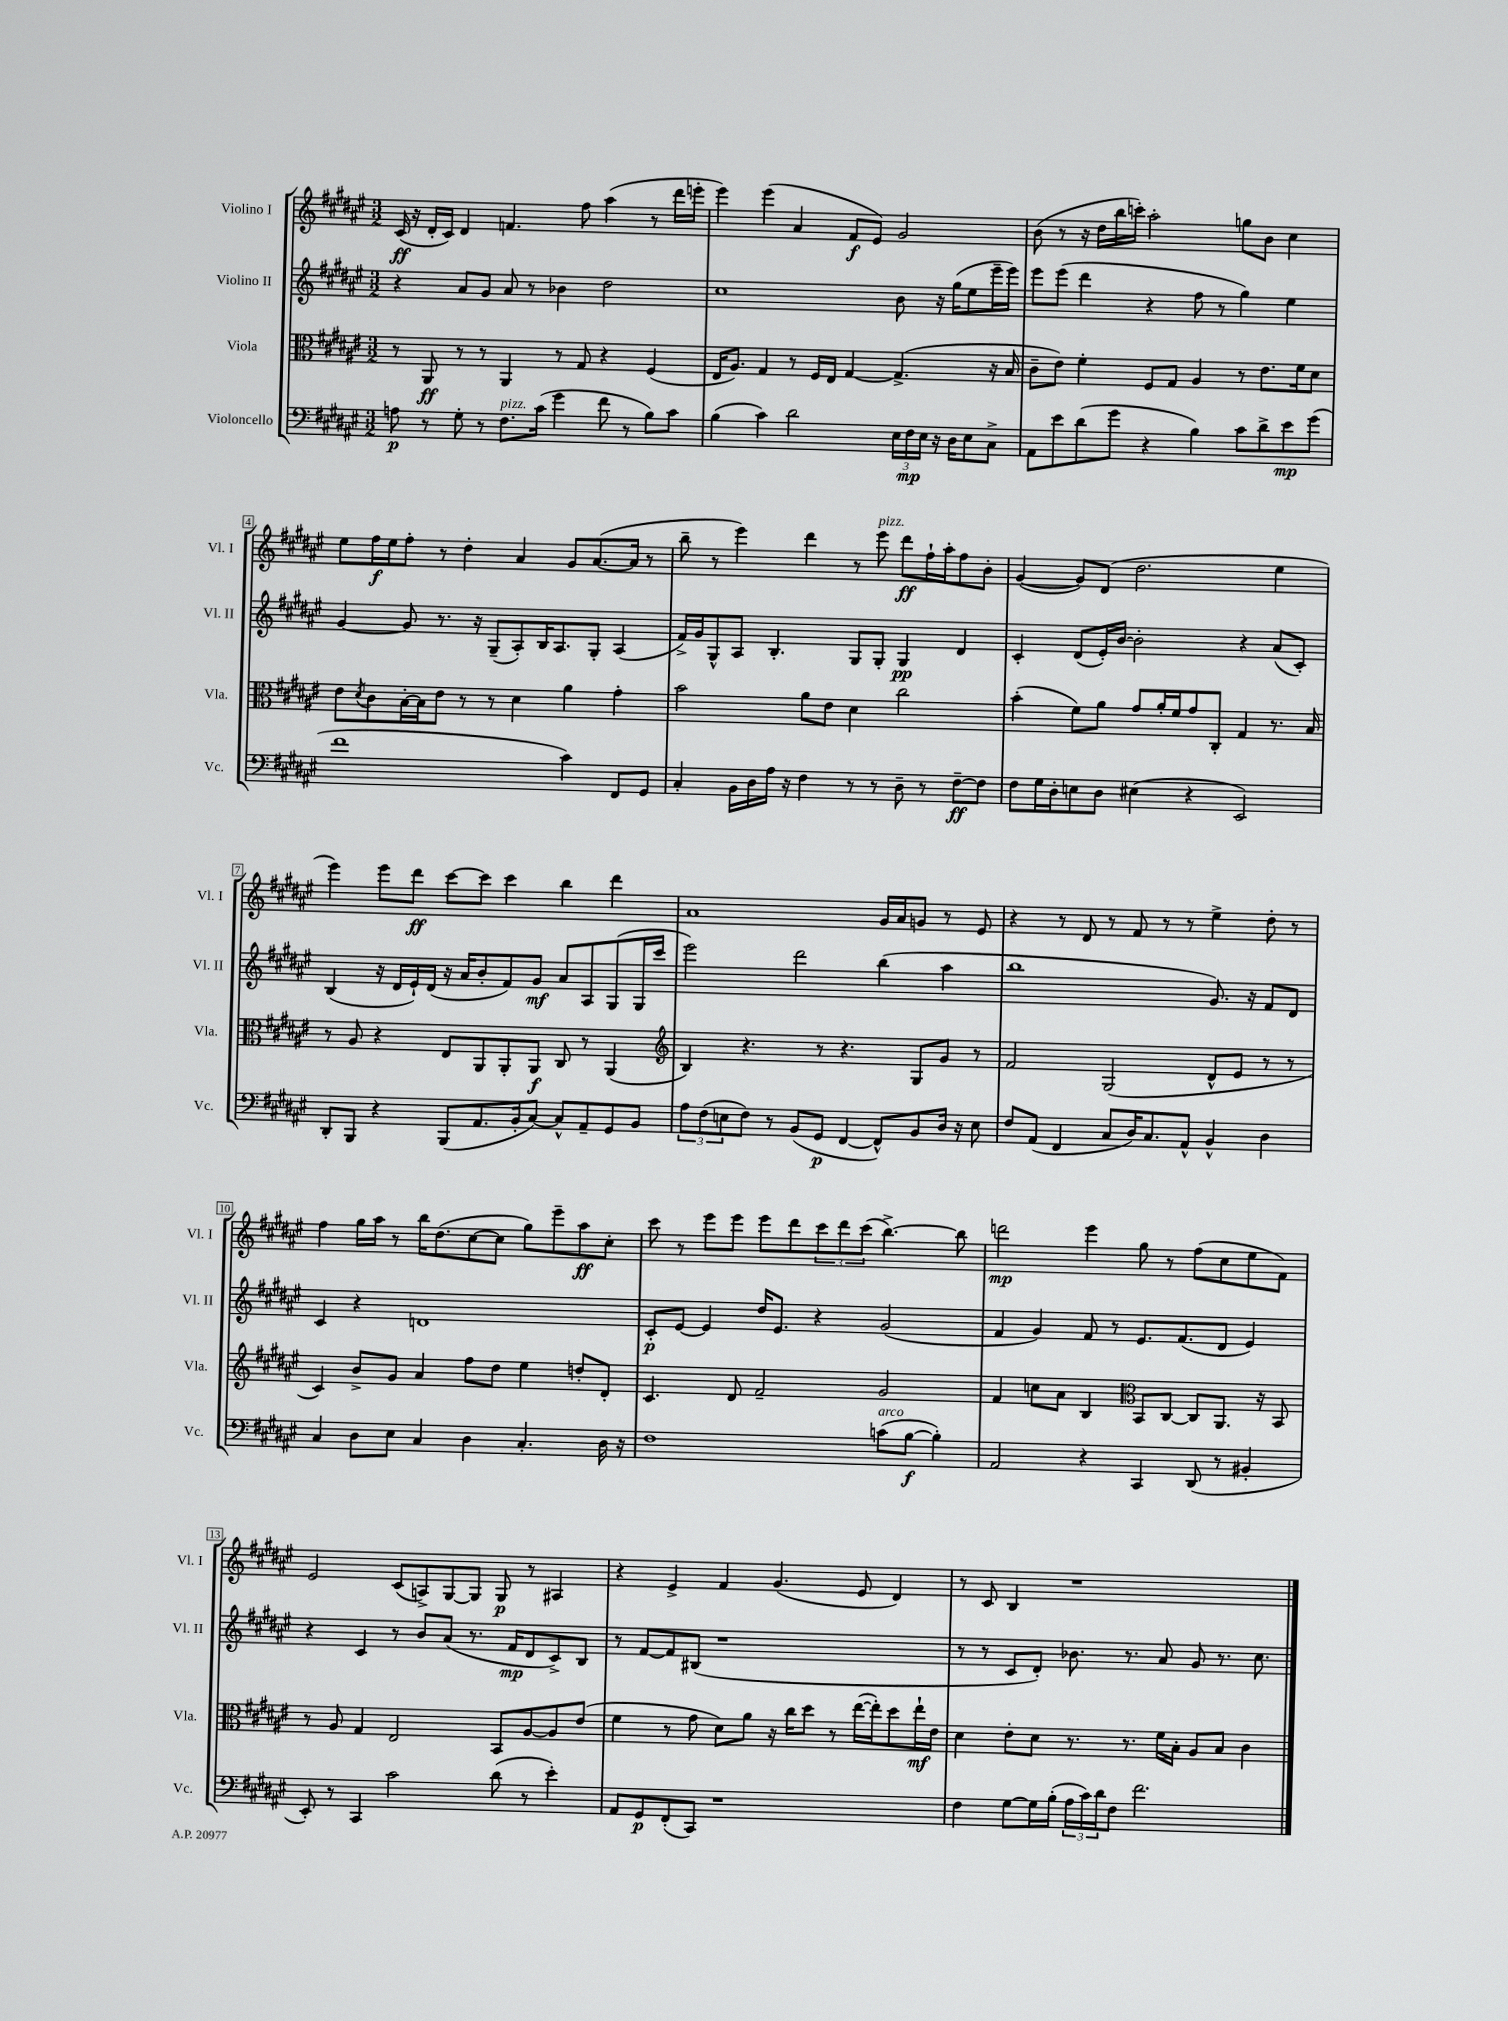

**kern	**kern	**kern	**kern
*staff4	*staff3	*staff2	*staff1
*clefF4	*clefC3	*clefG2	*clefG2
*k[f#c#g#d#a#e#]	*k[f#c#g#d#a#e#]	*k[f#c#g#d#a#e#]	*k[f#c#g#d#a#e#]
*M3/2	*M3/2	*M3/2	*M3/2
8A	8r	4r	(16c#
.	.	.	16r
8r	8AA#	.	16d#'
.	.	.	16c#)
8G#'	8r	8a#	4d#
8r	8r	8g#	.
8.F#	4AA#	8a#	4.f
.	.	8r	.
(16c#	.	.	.
4g#	8r	4b-	.
.	8G#	.	8ff#
8f#	4r	2dd#	(4aa#
8r	.	.	.
8B)	(4F#	.	8r
8c#	.	.	16ddd#
.	.	.	16eee'
=	=	=	=
(4B	16E#	1cc#	4eee#)
.	8.A#)	.	.
4c#)	4G#	.	(4eee#
2d#	8r	.	4a#
.	16F#	.	.
.	16E#	.	.
.	[4G#	.	8f#
.	.	.	8e#)
24E#	(4.G#^]	8b	2g#
24F#	.	.	.
24E#	.	.	.
16r	.	16r	.
16D#	.	(16gg#	.
8E#	.	8ee#	.
8C#^	16r	16eee#~	.
.	16B	16eee#)	.
=	=	=	=
8AA#	8c#~	8eee#	(8b
8e#	8e#)	(8eee#	8r
(8d#	4f#'	4ddd#	16r
.	.	.	16dd#
8g#	.	.	16bb
.	.	.	16ccc')
4r	8F#	4r	2aa#'
.	8G#	.	.
4B)	4A#	8ff#	.
.	.	8r	.
8c#	8r	4gg#)	8gg
8d#^	8.e#	.	8b
8e#	.	4ee#	4cc#
.	16f#	.	.
(8g#	8d#	.	.
=	=	=	=
1f#	8e#	[4g#	8ee#
.	8qd#	.	.
.	8c#	.	16ff#
.	.	.	16ee#
.	[16B'	8g#]	8ff#'
.	16B]	.	.
.	8e#	8.r	8r
.	8r	.	4dd#'
.	.	16r	.
.	8r	(8G#~	.
.	4d#	8A#')	4a#
.	.	16B	.
.	.	8.A#	.
4c#)	4a#	.	8g#
.	.	8G#'	([8.a#
8FF#	4g#'	(4A#	.
.	.	.	16a#]
8GG#	.	.	8r
=	=	=	=
4C#'	2b	16f#^)	8bb~
.	.	16g#	.
.	.	8G#^^	8r
16BB	.	8A#	4eee#)
16D#	.	.	.
16A#	.	4.B'	.
16r	.	.	.
4F#	8a#	.	4ddd#
.	8e#	.	.
8r	4d#	8G#	8r
8r	.	8G#'	8eee#
8D#~	2cc#	4G#	8ddd#
8r	.	.	16ff#`
.	.	.	16aa#'
[8F#~	.	4d#	8ff#
8F#]	.	.	8b'
=	=	=	=
8F#	(4b'	4c#'	([4g#
16G#	.	.	.
16D#'	.	.	.
8E	8f#)	(8d#	8g#])
8D#	8a#	16e#')	(8d#
.	.	[16b	.
(4E#	8g#	2b']	2.dd#
.	16a#'	.	.
.	16f#	.	.
4r	8g#	.	.
.	8C#'	.	.
2EE#)	4G#	4r	.
.	8.r	(8a#	4ee#
.	.	8c#')	.
.	16B	.	.
=	=	=	=
8DD#'	8r	(4B	4eee#)
8BBB	8A#	.	.
4r	4r	16r	8eee#
.	.	16d#	.
.	.	16e#`)	8ddd#
.	.	(16d#	.
(8BBB	8E#	16r	[8ccc#
.	.	16a#	.
8.AA#	8AA#	8b'	8ccc#]
.	8AA#'	8f#)	4ccc#
16BB'	.	.	.
[8C#)	8AA#	8g#	.
8C#^^]	8C#	8a#	4bb
8AA#~	8r	8A#	.
8GG#	(4AA#	(8G#	4ddd#
8BB	.	16G#	.
.	.	16ccc#	.
=	=	=	=
*	*clefG2	*	*
12A#	4B)	2eee#)	1a#
(12F#	.	.	.
12E	.	.	.
8F#)	4.r	.	.
8r	.	.	.
(8BB	.	2ddd#	.
8GG#	8r	.	.
[4FF#	4.r	.	.
8FF#^^])	.	(4bb	16g#
.	.	.	16a#
8BB	8G#	.	8g
16D#	8g#	4aa#	8r
16r	.	.	.
8E	8r	.	8e#
=	=	=	=
8F#	2f#	1bb	4r
(8AA#	.	.	.
4FF#	.	.	8r
.	.	.	8d#
8C#	(2G#	.	8r
16D#)	.	.	8f#
8.C#	.	.	.
.	.	.	8r
8AA#^^	.	.	8r
4BB^^	8d#^^	8.g#)	4ee#^
.	8e#	.	.
.	.	16r	.
4D#	8r	8f#	8dd#'
.	8r	8d#	8r
=	=	=	=
4C#	4c#)	4c#	4ff#
8D#	8b^	4r	16gg#
.	.	.	16aa#
8E#	8g#	.	8r
4C#	4a#	1d	16bb
.	.	.	(8.dd#
4D#	8ff#	.	[8cc#
.	8dd#	.	8cc#]
4.C#'	4ee#	.	8gg#)
.	.	.	8eee#~
.	8dd'	.	8aa#
16D#	8d#'	.	8cc#'
16r	.	.	.
=	=	=	=
1F#	4.c#	8c#'	8ccc#
.	.	[8e#	8r
.	.	4e#]	8eee#
.	8d#	.	8eee#
.	2f#~	16dd#	8eee#
.	.	8.e#	.
.	.	.	8ddd#
.	.	4r	12ccc#
.	.	.	12ddd#
.	.	.	(12ccc#
(8c	2g#	(2g#	[4.bb^)
[8B	.	.	.
4B'])	.	.	.
.	.	.	8bb]
=	=	=	=
2AA#	4f#	4f#	2ddd
.	8cc	4g#)	.
.	8a#	.	.
4r	4B	8f#	4eee#
.	.	8r	.
*	*clefC3	*	*
4CC#	8BB	8.e#	8gg#
.	[8C#	.	8r
.	.	(8.f#	.
(8DD#	8C#]	.	(8ff#
8r	8.AA#	8d#	8cc#
4BB#'	.	4e#)	8ee#
.	16r	.	.
.	8BB	.	8f#)
=	=	=	=
8EE#')	8r	4r	2e#
8r	8A#	.	.
4CC#	4G#	4c#	.
2c#	2E#	8r	(8c#
.	.	8b	8A^)
.	.	(8a#	[8G#
.	.	8.r	8G#]
(8d#	8BB	.	8G#
.	.	16f#	.
8r	[8A#	8d#	8r
4e#')	8A#]	8c#^)	4A#
.	(8e#	8B	.
=	=	=	=
8AA#	4f#	8r	4r
8GG#	.	[8f#	.
(8FF#'	8r	8f#]	4e#^
8CC#)	8g#	(8B#	.
1r	8d#)	1r	4f#
.	8a#	.	.
.	16r	.	(4.g#
.	16cc#	.	.
.	8dd#	.	.
.	8r	.	.
.	([16ee#	.	8e#
.	16ee#'])	.	.
.	8dd#	.	4d#)
.	16ee#`	.	.
.	16e#	.	.
=	=	=	=
4F#	4d#	8r	8r
.	.	8r	8c#
[8G#	8e#'	8c#	4B
16G#]	8d#	8d#')	.
(16B'	.	.	.
24A#	8.r	8.b-	1r
24c#)	.	.	.
24d#	.	.	.
8F#	.	.	.
.	8.r	8.r	.
2.f#	.	.	.
.	16f#	8a#	.
.	16B'	.	.
.	8A#	8g#	.
.	8B	8.r	.
.	4c#	.	.
.	.	8.cc#	.
==	==	==	==
*-	*-	*-	*-
